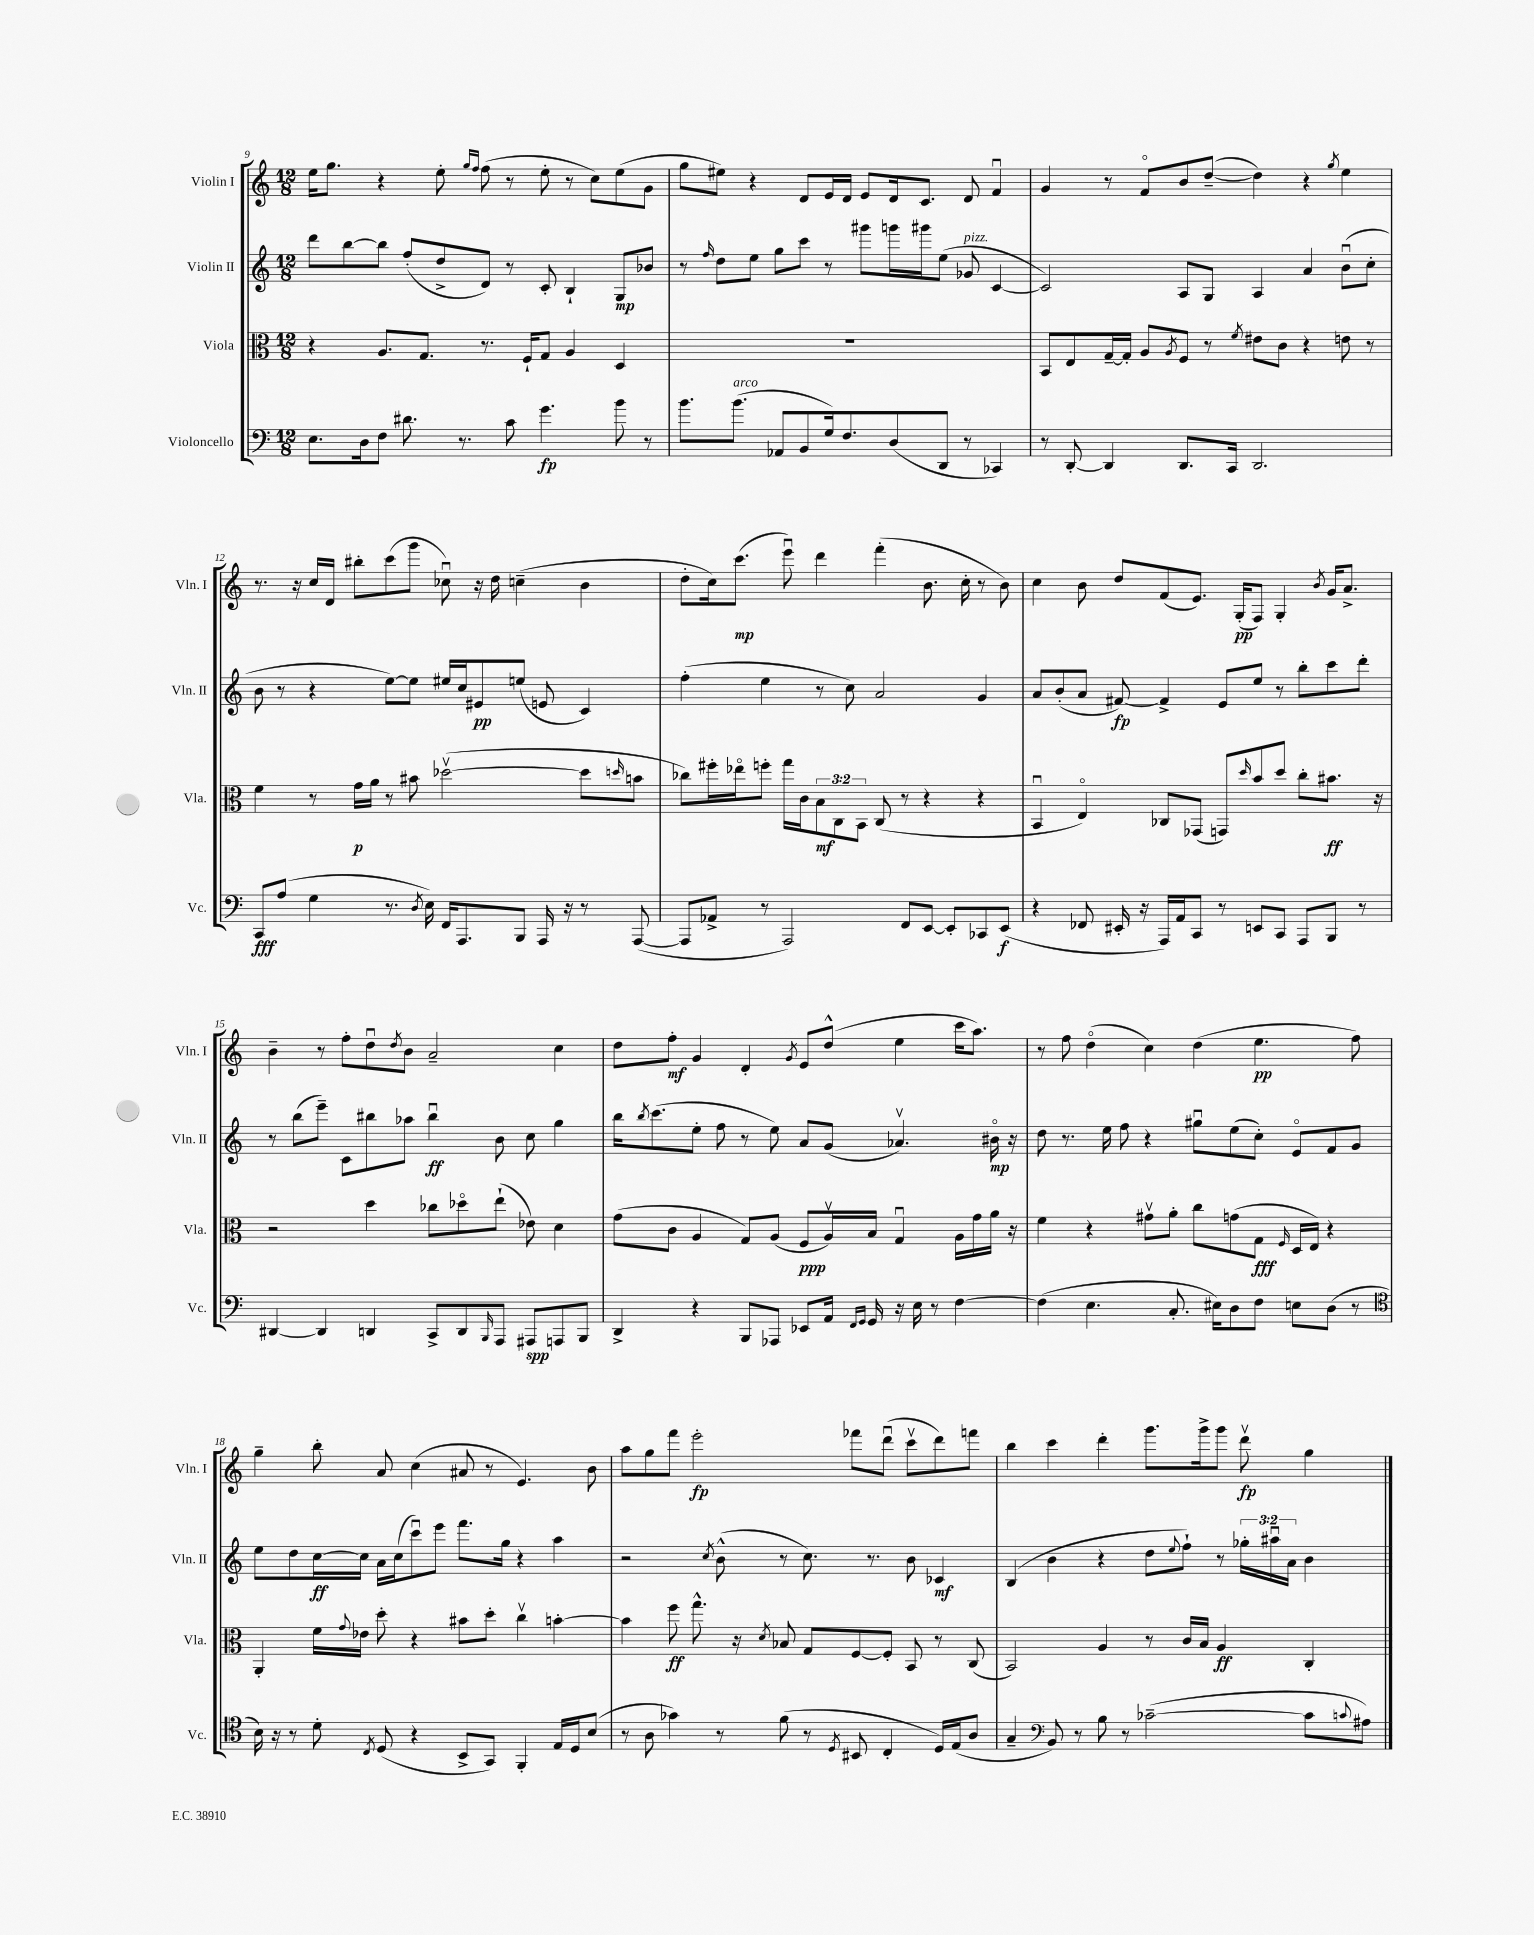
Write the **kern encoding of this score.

**kern	**kern	**kern	**kern
*staff4	*staff3	*staff2	*staff1
*clefF4	*clefC3	*clefG2	*clefG2
*k[]	*k[]	*k[]	*k[]
*M12/8	*M12/8	*M12/8	*M12/8
8.E\L	4r	8ddd\L	16ee\LK
.	.	.	8.gg\J
.	.	[8bb\	.
16D\k	.	.	.
8F\J	8.A/L	8bb\]J	4r
8.d#\	.	(8ff'/L	.
.	8.G/J	.	.
.	.	8dd^/	8ee'\
8.r	.	.	.
.	.	.	16qqgg/LL
.	.	.	16qqff/JJ
.	8.r	8d/J)	(8ff\
8c\	.	8r	8r
.	16F`/LK	.	.
4.g\	8G/J	8c'/	8ee'\
.	4A/	4B`/	8r
.	.	.	8cc\L)
8b\	4D/	8G/L	(8ee\
8r	.	8b-/J	8g\J
=	=	=	=
8.b\L	1.r	8r	8gg\L
.	.	16qqff/	.
.	.	8dd\L	8ee#\J)
(8.b\J	.	.	.
.	.	8ee\J	4r
8AA-/L	.	8gg\L	.
8BB/	.	8ccc\J	8d/L
16G/k)	.	8r	16e/L
8.F/	.	.	16d/JJ
.	.	8ggg#\L	8e/L
(8D/	.	16ggg\L	16d/k
.	.	16ggg#\J	8.c/J
8DD/J	.	(8ee\J	.
8r	.	8g-/	8d/
4CC-/)	.	[4c/	4fu/
=	=	=	=
8r	8BB/L	2c/])	4g/
[8DD'/	8E/	.	.
4DD/]	[16G~/L	.	8r
.	16G'/]JJ	.	.
.	8A/L	.	8fo/L
.	8qA/	.	.
8.DD/L	8F/J	8A/L	8b/
.	8r	8G/J	([8dd~/J
16CC/Jk	.	.	.
.	8qf/	.	.
2.DD/	8e#\L	4A/	4dd\])
.	8c\J	.	.
.	4r	4a/	4r
.	.	.	8qgg/
.	8e\	(8bu\L	4ee\
.	8r	8cc'\J	.
=	=	=	=
8CC/L	4f\	8b\	8.r
(8A/J	.	8r	.
.	.	.	16r
4G\	8r	4r	16cc/LL
.	.	.	16d/JJ
.	16g\LL	.	8bb#'\L
.	16a\JJ	.	.
8.r	8r	[8ee\L)	(8ccc\
.	8b#\	8ee\]J	8ggg\J
8qD/	.	.	.
16E\)	.	.	.
16FF/LK	([2dd-v\	16ee#/LL	8cc-u\)
8.AAA/	.	16cc/J	.
.	.	8e#/	16r
.	.	.	16dd\
8BBB/J	.	(8ee/J	(4cc~\
16AAA/	.	8e/	.
16r	.	.	.
8r	8dd-\]L	4c/)	4b\
.	16qqdd/	.	.
([8AAA/	8b\J	.	.
=	=	=	=
8AAA/]L	8cc-\L)	(4ff'\	8dd'\L
8AA-^/J	16ff#'\L	.	16cc\k)
.	16ee-o\J	.	(8.ccc\J
8r	8ff'\J	4ee\	.
2AAA/)	16gg\LL	.	8eeeu\)
.	16c\J	.	.
.	12B\	8r	4ddd\
.	12C\	.	.
.	.	8cc\)	.
.	12BB\J	.	.
.	(8C/	2a/	(4fff'\
8FF/L	8r	.	.
[8EE/J	4r	.	8.b\
8EE'/]L	.	.	.
.	.	.	16cc'\
8CC-/	4r	4g/	8r
(8EE/J	.	.	8b\)
=	=	=	=
4r	4BBu/	8a/L	4cc\
.	.	(8b'/	.
8FF-/	4Eo/)	8a/J	8b\
16EE#'/	.	[8f#/)	8dd/L
16r	.	.	.
16AAA/LL)	8C-/L	4f#^/]	(8f/
16AA/J	.	.	.
8CC/J	(8GG-/J	.	8.e/J)
8r	8GG/L)	8e/L	.
.	.	.	(16G'/LK
.	16qqdd/	.	.
8EE/L	8b/	8ee/J	8F/J)
8CC/J	8dd/J	8r	4G'/
8AAA/L	8cc'\L	8bb'\L	.
.	.	.	8qb/
8BBB/J	8.b#\J	8ccc\	16g/LK
.	.	.	8.a^/J
8r	.	8ddd'\J	.
.	16r	.	.
=	=	=	=
[4DD#/	2r	8r	4b~\
.	.	(8bb\L	.
4DD#/]	.	8eee~\J)	8r
.	.	8c\L	8ff'\L
4DD/	4dd\	8bb#\	8ddu\
.	.	.	8qdd/
.	.	8aa-\J	8b\J
8CC^/L	8cc-\L	4bb#u\	2a~/
8DD/	8dd-o\	.	.
16qqBBB/	.	.	.
8AAA/J	(8ee`\J	8b\	.
8AAA#/L	8e-\)	8cc\	.
8AAA/	4d\	4gg\	4cc\
8BBB/J	.	.	.
=	=	=	=
4DD^/	(8g\L	16bb\LK	8dd\L
.	.	8qbb/	.
.	.	(8.ccc\	.
.	8c\J	.	8ff'\J
4r	4A/	8ee'\J	4g/
.	.	8ff\	.
8BBB/L	8G/L)	8r	4d'/
8AAA-/J	(8A/J	8ee\)	.
.	.	.	8qg/
8EE-/L	8F/L	8a/L	8e/L
16AA/Jk	16Av/L)	(8g/J	(8dd^^/J
16qqFF/LL	.	.	.
16qqGG/JJ	.	.	.
16GG/	16B/JJ	.	.
16r	4Gu/	4.a-v/)	4ee\
16E\	.	.	.
8r	.	.	.
[4F\	16A\LL	.	16ccc\LK
.	16g\	.	8.aa\J)
.	16a\JJ	16b#o\	.
.	16r	16r	.
=	=	=	=
(4F\]	4f\	8dd\	8r
.	.	8.r	8ff\
4.E\	4r	.	(4ddo\
.	.	16ee\	.
.	.	8ff\	.
.	8g#v\L	4r	4cc\)
8.C'/	8a'\J	.	.
.	8cc\L	8gg#u\L	(4dd\
16E#\LK)	.	.	.
8D\	(8g\	(8ee\	.
8F\J	8G\J	8cc'\J)	4.ee\
.	16qqF/	.	.
8E\L	16D/LL	8eo/L	.
.	16E/JJ)	.	.
(8D\J	4r	8f/	.
8r	.	8g/J	8ff\)
=	=	=	=
*clefC4	*	*	*
16B\)	4AA'/	8ee\L	4gg~\
16r	.	.	.
8r	.	8dd\	.
8d'\	16f\LL	[16cc\L	8bb'\
.	8qqg/	.	.
.	16e-\JJ	16cc\]JJ	.
8qC/	.	.	.
(8D/	8dd'\	16a\LL	8a/
.	.	(16cc\J	.
4r	4r	8cccu\)	(4cc\
.	.	8eee\J	.
8BB^/L	8b#\L	8.fff\L	8a#/
8GG/J)	8dd'\J	.	8r
.	.	16gg\Jk	.
4FF'/	4ccv\	4r	4.e/)
16E/LL	[4b'\	4aa\	.
16D/J	.	.	.
(8B/J	.	.	8b\
=	=	=	=
8r	4b\]	2r	8aa\L
8A\	.	.	8gg\
4g-\)	8ff\	.	8fff\J
.	8.gg^^\	.	2eee'\
.	.	8qcc/	.
8r	.	(8b^^\	.
.	16r	.	.
.	8qd/	.	.
(8f\	8B-/	8r	.
8r	8G/L	8.cc\)	.
8qD/	.	.	.
8BB#/	[8F/	.	8fff-\L
.	.	8.r	.
4C'/	8F'/]J	.	(8dddu\J
.	8BB/	8b\	8cccv\L
16D/LL)	8r	4c-/	8ddd\)
(16E/J	.	.	.
8A/J	(8C/	.	8fff\J
=	=	=	=
4G~/	2BB/)	(4B/	4bb\
*clefF4	*	*	*
8BB/)	.	4b\	4ccc\
8r	.	.	.
8B\	4A/	4r	4ddd'\
8r	.	.	.
([2c-~\	8r	8dd\L	8.ggg\L
.	.	8qqee/	.
.	16c/LL	8ff`\J)	.
.	16B/JJ	.	16ggg^\k
.	4A/	8r	8ggg\J
.	.	24gg-'\LL	8dddv\
.	.	24aa#u\	.
.	.	24a\JJ	.
8c-\]L	4C'/	4b\	4gg\
8qqc/	.	.	.
8A#\J)	.	.	.
==	==	==	==
*-	*-	*-	*-
